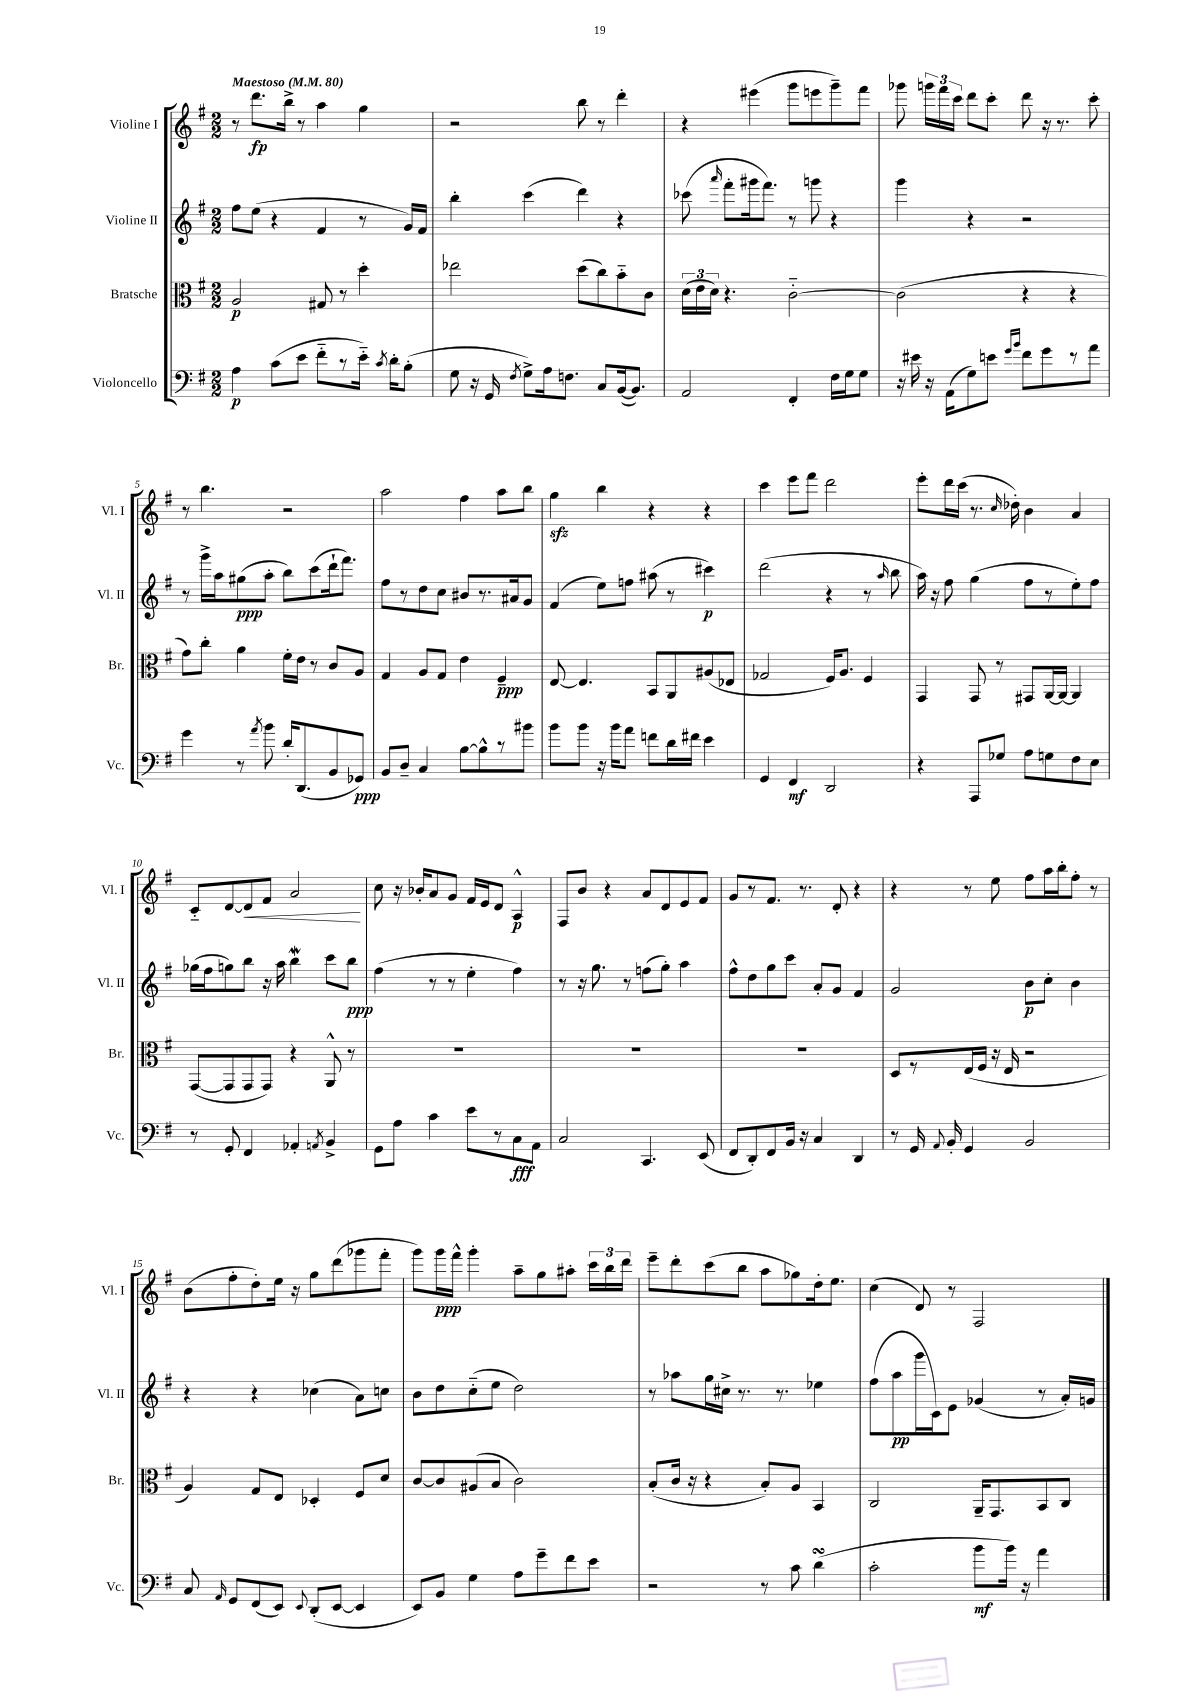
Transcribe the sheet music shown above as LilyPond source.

<<
\new StaffGroup <<
\new Staff = "s0" \with { instrumentName = "Violine I" shortInstrumentName = "Vl. I" } {
    \clef treble \key g \major \numericTimeSignature \time 2/2 \tempo "Maestoso" 4 = 80
    \autoBeamOff r8 d'''8.[\fp b''16]-> r8 a''4 g''4 |
    r2 b''8 r8 d'''4-. |
    r4 eis'''4( g'''8[ e'''8 g'''8--) fis'''8] |
    ges'''8 \tuplet 3/2 { g'''16[ fis'''16 c'''16] } d'''8[ c'''8]-. d'''8 r16 r8. c'''8-. |
    r8 b''4. r2 |
    a''2 fis''4 a''8[ b''8] |
    g''4\sfz b''4 r4 r4 |
    c'''4 e'''8[ fis'''8] d'''2 |
    e'''8[-. d'''16 c'''16]( r8. \grace { c''16 } des''16-.) b'4 a'4 |
    c'8[-_ d'8~ d'8\< fis'8] a'2\! |
    c''8 r16 bes'16[-. a'8 g'8] fis'16[ e'16 d'8] a4-^\p |
    fis8[ b'8] r4 a'8[ d'8 e'8 fis'8] |
    g'8[ r8 fis'8.] r8. d'8-. r4 |
    r4 r8 e''8 fis''8[ a''16 b''16-. fis''8]-. r8 |
    b'8[( fis''8-. d''8-.) e''16] r16 g''8[ d'''8( ges'''8 fis'''8]-. |
    g'''8[) g'''16\ppp fis'''16]-^ g'''4-. a''8[-- g''8 ais''8]-. \tuplet 3/2 { c'''16[ b''16 d'''16] } |
    e'''8[-- d'''8-. c'''8( b''8] a''8[ ges''8) d''16-. e''8.] |
    c''4( d'8) r8 fis2 \bar "|." |
}
\new Staff = "s1" \with { instrumentName = "Violine II" shortInstrumentName = "Vl. II" } {
    \clef treble \key g \major \numericTimeSignature \time 2/2
    \autoBeamOff fis''8[ e''8]( r4 fis'4 r8 g'16[) fis'16] |
    b''4-. c'''4( d'''4) r4 |
    ces'''8( \grace { a'''16 } fis'''8[-. gis'''16 fis'''8.]) r8 g'''8 r4 |
    g'''4 r4 r2 |
    r8 g'''16[-> a''16 gis''8\ppp( a''8]-. b''8[) c'''8( d'''16-! fis'''8.]) |
    fis''8[ r8 d''8 c''8] bis'8[ r8. ais'16 g'8] |
    fis'4( e''8[) f''8] ais''8( r8 cis'''4\p) |
    d'''2( r4 r8 \grace { a''16 } b''8 |
    a''16) r16 fis''8 g''4( fis''8[ r8 e''8-.) fis''8] |
    ges''16[( fis''16 g''8) b''8] r16 a''16 b''4\mordent c'''8[ b''8]\ppp |
    fis''4( r8 r8 e''4-. fis''4) |
    r8 r16 g''8. r8 f''8[( g''8]-.) a''4 |
    fis''8[-^ d''8 g''8 c'''8] a'8[-. g'8] fis'4 |
    g'2 b'8[\p c''8]-. b'4 |
    r4 r4 ces''4( a'8[) c''8] |
    b'8[ d''8 c''8-_( e''8] d''2) |
    r8 aes''8[ g''16 cis''16]-> r8. r8. ees''4 |
    fis''8[( a''8\pp g'''16 c'16) e'8] ges'4( r8 a'16[-.) g'16] \bar "|." |
}
\new Staff = "s2" \with { instrumentName = "Bratsche" shortInstrumentName = "Br." } {
    \clef alto \key g \major \numericTimeSignature \time 2/2
    \autoBeamOff a2\p gis8 r8 d''4-. |
    ees''2 d''8[( c''8) b'8-_ c'8] |
    \tuplet 3/2 { d'16[( e'16 d'16]) } r4. c'2~-_ |
    c'2( r4 r4 |
    g'8[) c''8]-. a'4 fis'16[-. e'16] r8 c'8[ a8] |
    g4 a8[ g8] e'4 fis4--\ppp |
    e8~ e4. b,8[ a,8 ais8( ees8] |
    ges2 fis16[) a8.] fis4 |
    g,4 g,8 r8 gis,8[ a,16~ a,16]~ a,4 |
    g,8[~( g,8 g,8 g,8]) r4 a,8-^ r8 |
    R1 |
    R1 |
    R1 |
    d8[ r8 e16( fis16] r16 e16 r2 |
    a4) g8[ e8] des4-. fis8[ d'8] |
    c'8[~ c'8 ais8( b8] c'2) |
    b8[-.( c'16] r16 r4 b8[-.) a8] b,4 |
    c2 a,16[-- g,8. b,8 c8] \bar "|." |
}
\new Staff = "s3" \with { instrumentName = "Violoncello" shortInstrumentName = "Vc." } {
    \clef bass \key g \major \numericTimeSignature \time 2/2
    \autoBeamOff a4\p c'8[( e'8] fis'8[-_ r8 e'16]-_) \acciaccatura { c'8 } d'16[-. b8]-.( |
    g8 r16 g,16 \acciaccatura { fis8 } g8[->) a16 f8.] c8[ b,16~( b,8.]) |
    a,2 fis,4-. fis16[ g16 g8] |
    r16 eis'16 r16 a,16[( g8) e'8] \grace { g'16[ b'16] } fis'8[ g'8 r8 a'8] |
    g'4 r8 \acciaccatura { a'8 } b'8 d'16[-. d,8.( b,8 ges,8]\ppp) |
    b,8[ d8]-- c4 b8[~ b8-^ r8 bis'8] |
    b'8[ b'8] r16 b'16[ a'8] f'8[ d'16 fis'16] e'4 |
    g,4 fis,4\mf d,2 |
    r4 a,,8[ ges8] a8[ g8 fis8 e8] |
    r8 g,8-. fis,4 aes,4-. \acciaccatura { a,8 } b,4-> |
    g,8[ a8] c'4 e'8[ r8 c8\fff a,8] |
    c2 c,4. e,8( |
    fis,8[ d,8-.) fis,8 b,16] r16 c4 d,4 |
    r8 g,16 \appoggiatura { a,8 } b,16-. g,4 b,2 |
    c8 \grace { a,16 } g,8[ fis,8( e,8]) \appoggiatura { e,8 } d,8[-.( e,8]~ e,4 |
    e,8[) b,8] g4 a8[ g'8-- fis'8 e'8] |
    r2 r8 c'8 d'4\turn( |
    c'2-. b'8[\mf b'16]) r16 a'4 \bar "|." |
}
>>
>>
